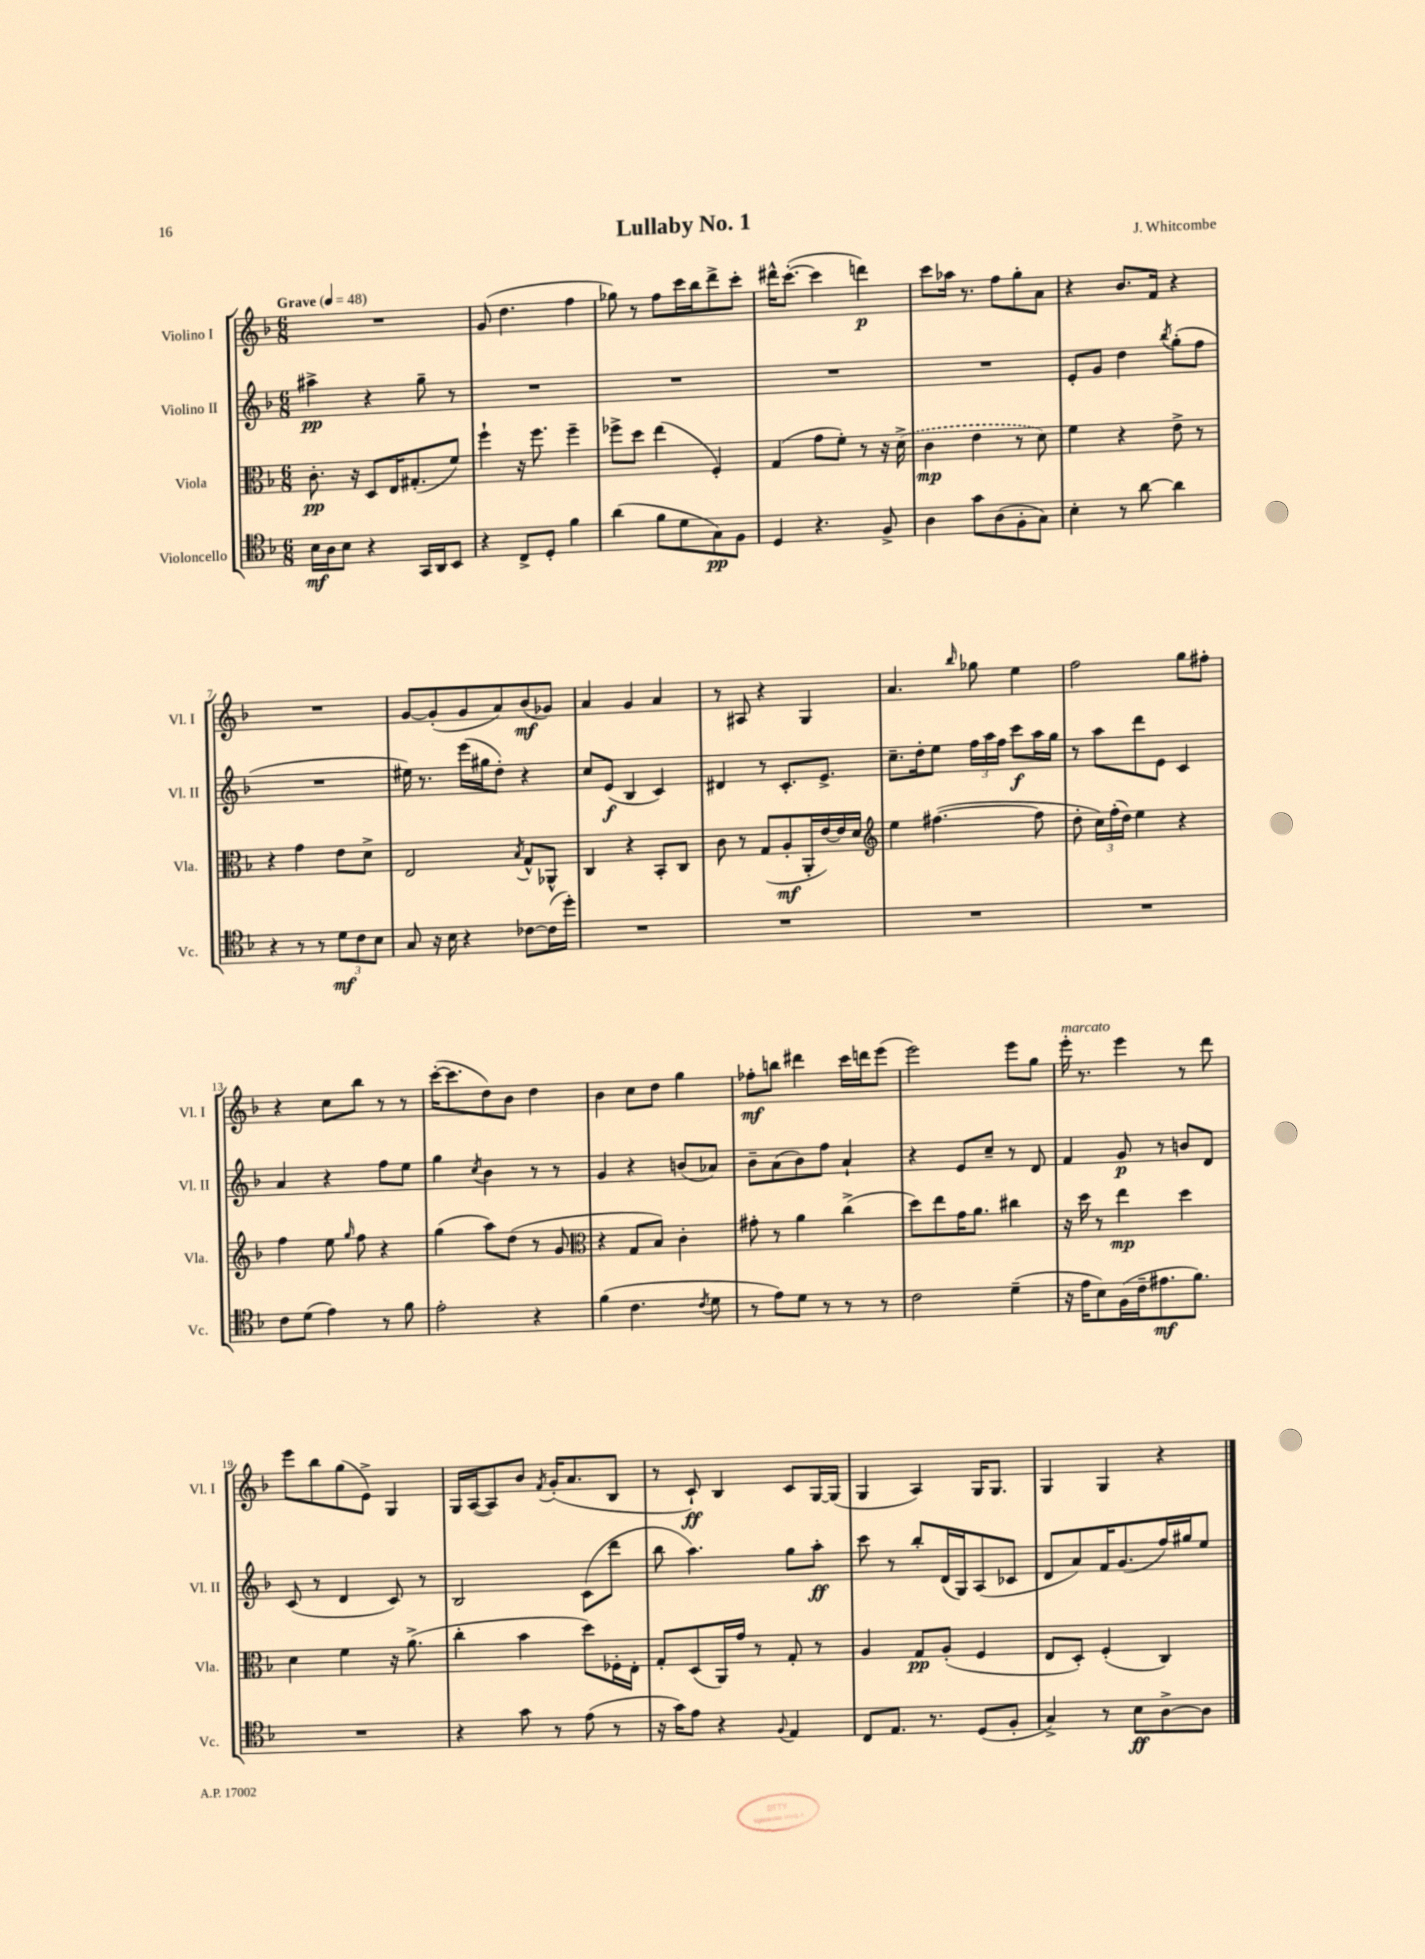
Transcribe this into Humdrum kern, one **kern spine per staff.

**kern	**dynam	**kern	**dynam	**kern	**dynam	**kern	**dynam
*part4	*part4	*part3	*part3	*part2	*part2	*part1	*part1
*staff4	*staff4	*staff3	*staff3	*staff2	*staff2	*staff1	*staff1
*I"Violoncello	*	*I"Viola	*	*I"Violino II	*	*I"Violino I	*
*I'Vc.	*	*I'Vla.	*	*I'Vl. II	*	*I'Vl. I	*
*clefC4	*	*clefC3	*	*clefG2	*	*clefG2	*
*k[b-]	*	*k[b-]	*	*k[b-]	*	*k[b-]	*
*M6/8	*	*M6/8	*	*M6/8	*	*M6/8	*
*MM48	*	*MM48	*	*MM48	*	*MM48	*
=1	=1	=1	=1	=1	=1	=1	=1
!	!	!	!	!	!	!LO:TX:a:B:t=Grave	!
16B-\LL	mf	8.c'\	pp	4aa#X^\	pp	2.r	.
16A\J	.	.	.	.	.	.	.
8B-\J	.	.	.	.	.	.	.
.	.	16r	.	.	.	.	.
4r	.	8D/L	.	4r	.	.	.
.	.	16E/K	.	.	.	.	.
.	.	(8.G#X'/	.	.	.	.	.
16GG/LL	.	.	.	8gg~\	.	.	.
16AA/J	.	.	.	.	.	.	.
8BB-/J	.	8f/J)	.	8r	.	.	.
=2	=2	=2	=2	=2	=2	=2	=2
4r	.	4ff`\	.	2.r	.	(8g/	.
.	.	.	.	.	.	4.dd\	.
8C^/L	.	16r	.	.	.	.	.
.	.	8.ff\	.	.	.	.	.
8D'/J	.	.	.	.	.	.	.
4f\	.	4ff~\	.	.	.	4ff\	.
=3	=3	=3	=3	=3	=3	=3	=3
(4a\	.	8ff-X^\L	.	2.r	.	8gg-X\)	.
.	.	8dd\J	.	.	.	8r	.
8f\L	.	(4ee\	.	.	.	8ff\L	.
8d\	.	.	.	.	.	16ccc\L	.
.	.	.	.	.	.	16bb-\J	.
8G\)	pp	4F'/)	.	.	.	8ddd^\	.
8F\J	.	.	.	.	.	8ccc'\J	.
=4	=4	=4	=4	=4	=4	=4	=4
4D/	.	(4G/	.	2.r	.	16ddd#X^^\KL	.
.	.	.	.	.	.	([8.ccc'\J	.
4.r	.	8g\L	.	.	.	4ccc\]	.
.	.	8f'\J)	.	.	.	.	.
.	.	8r	.	.	.	4dddn\)	p
8F^/	.	16r	.	.	.	.	.
.	.	(16d^\	.	.	.	.	.
=5	=5	=5	=5	=5	=5	=5	=5
4A\	.	4c\	mp	2.r	.	8ccc\L	.
.	.	.	.	.	.	16aa-X\Jk	.
.	.	.	.	.	.	8.r	.
8g\L	.	4e\	.	.	.	.	.
(8A\	.	.	.	.	.	8ff\L	.
8F'\	.	8r	.	.	.	8gg'\	.
8G\J)	.	8d\)	.	.	.	8a\J	.
=6	=6	=6	=6	=6	=6	=6	=6
4B-'\	.	4f\	.	8e'/L	.	4r	.
.	.	.	.	8g/J	.	.	.
8r	.	4r	.	4dd\	.	8.b-/L	.
[8a\	.	.	.	.	.	.	.
.	.	.	.	.	.	16f/Jk	.
.	.	.	.	8qbb-/	.	.	.
4a\]	.	8e^\	.	(8gg'\L	.	4r	.
.	.	8r	.	8ff\J	.	.	.
!!LO:LB:g=z
=7	=7	=7	=7	=7	=7	=7	=7
4r	.	4r	.	2.r	.	2.r	.
8r	.	4g\	.	.	.	.	.
8r	.	.	.	.	.	.	.
12d\L	mf	8e\L	.	.	.	.	.
12c\	.	.	.	.	.	.	.
.	.	8d^\J	.	.	.	.	.
12B-\J	.	.	.	.	.	.	.
=8	=8	=8	=8	=8	=8	=8	=8
8G/	.	2E/	.	16ee#X\)	.	[8g/L	.
.	.	.	.	8.r	.	.	.
16r	.	.	.	.	.	(8g'/]	.
16B-\	.	.	.	.	.	.	.
4r	.	.	.	(16eee\LL	.	8g/	.
.	.	.	.	16gg#X\J	.	.	.
.	.	.	.	8dd'\J)	.	8a/)	.
.	.	8qB-/	.	.	.	.	.
[8c-X\L	.	8G^^/L	.	4r	.	(8b-/	mf
(16c-\L]	.	8AA-X^^/J	.	.	.	8g-X/J)	.
16dd'\JJ)	.	.	.	.	.	.	.
=9	=9	=9	=9	=9	=9	=9	=9
2.r	.	4C/	.	8cc/L	.	4a/	.
.	.	.	.	(8e/J	f	.	.
.	.	4r	.	4B-/	.	4g/	.
.	.	8BB-'/L	.	4c/)	.	4a/	.
.	.	8C/J	.	.	.	.	.
=10	=10	=10	=10	=10	=10	=10	=10
2.r	.	8c\	.	4d#X/	.	8r	.
.	.	8r	.	.	.	8A#X/	.
.	.	(8G/L	.	8r	.	4r	.
.	.	8A'/	mf	8.c'/L	.	.	.
.	.	16AA'/L	.	.	.	4G/	.
.	.	[16e/)	.	8.e^/J	.	.	.
.	.	16e/]	.	.	.	.	.
.	.	16d/JJ	.	.	.	.	.
=11	=11	=11	=11	=11	=11	=11	=11
*	*	*clefG2	*	*	*	*	*
2.r	.	4ee\	.	8.cc~\L	.	4.a/	.
.	.	.	.	16dd'\k	.	.	.
.	.	([4.ff#X\	.	8ee\J	.	.	.
.	.	.	.	.	.	16qqbb-/	.
.	.	.	.	24ff\LL	.	8gg-X\	.
.	.	.	.	24aa\	.	.	.
.	.	.	.	24ff\JJ	.	.	.
.	.	.	.	8ccc\L	f	4ee\	.
.	.	8ff#\]	.	16aa\L	.	.	.
.	.	.	.	16gg\JJ	.	.	.
=12	=12	=12	=12	=12	=12	=12	=12
2.r	.	8dd'\	.	8r	.	2ff\	.
.	.	24cc\LL)	.	8aa\L	.	.	.
.	.	(24ff'\	.	.	.	.	.
.	.	24dd\JJ)	.	.	.	.	.
.	.	4ee\	.	8ddd\	.	.	.
.	.	.	.	8e\J	.	.	.
.	.	4r	.	4c/	.	8gg\L	.
.	.	.	.	.	.	8ff#X'\J	.
!!LO:LB:g=z
=13	=13	=13	=13	=13	=13	=13	=13
8c\L	.	4ff\	.	4a/	.	4r	.
(8d\J	.	.	.	.	.	.	.
4e\)	.	8ee\	.	4r	.	8cc\L	.
.	.	16qqgg/	.	.	.	.	.
.	.	8ff\	.	.	.	8bb-\J	.
8r	.	4r	.	8ff\L	.	8r	.
8f\	.	.	.	8ee\J	.	8r	.
=14	=14	=14	=14	=14	=14	=14	=14
2e'\	.	(4gg\	.	4gg\	.	([16ccc'\KL	.
.	.	.	.	.	.	8.ccc\]	.
.	.	.	.	8qcc/	.	.	.
.	.	8aa\L)	.	4b-\	.	8dd\)	.
.	.	(8dd\J	.	.	.	8b-\J	.
4r	.	8r	.	8r	.	4dd\	.
.	.	8g/	.	8r	.	.	.
=15	=15	=15	=15	=15	=15	=15	=15
*	*	*clefC3	*	*	*	*	*
(4f\	.	4r	.	4g/	.	4b-\	.
4.c\	.	8G/L	.	4r	.	8cc\L	.
.	.	8B-/J)	.	.	.	8dd\J	.
.	.	4c'\	.	(8bn/L	.	4gg\	.
8qc/	.	.	.	.	.	.	.
8d\	.	.	.	8a-X/J)	.	.	.
=16	=16	=16	=16	=16	=16	=16	=16
8r	.	8g#X'\	.	8b-~\L	.	8ff-X'\L	mf
8e\L)	.	8r	.	(8a\	.	8bbn\J	.
8d\J	.	4a\	.	8b-\)	.	4ddd#X\	.
8r	.	.	.	8ff\J	.	.	.
8r	.	(4cc^\	.	4a`/	.	16ccc\LL	.
.	.	.	.	.	.	16dddn\J	.
8r	.	.	.	.	.	(8eee\J	.
=17	=17	=17	=17	=17	=17	=17	=17
2c\	.	8dd\L)	.	4r	.	2eee\)	.
.	.	8ee\	.	.	.	.	.
.	.	16g\K	.	8e/L	.	.	.
.	.	8.a\J	.	.	.	.	.
.	.	.	.	8cc~/J	.	.	.
(4d~\	.	4cc#X\	.	8r	.	8eee\L	.
.	.	.	.	8d/	.	8gg\J	.
=18	=18	=18	=18	=18	=18	=18	=18
!	!	!	!	!	!	!LO:TX:a:i:t=marcato	!
16r	.	16r	.	4f/	.	16eee'\	.
16e\KL	.	16dd\	.	.	.	8.r	.
8B-\)	.	8r	.	.	.	.	.
(16F\L	.	4ee\	mp	8g/	p	4eee\	.
16c~\J	.	.	.	.	.	.	.
8.e#X\	mf	.	.	8r	.	.	.
.	.	4dd\	.	8bn/L	.	8r	.
8.f\J)	.	.	.	.	.	.	.
.	.	.	.	8d/J	.	8ddd\	.
!!LO:LB:g=z
=19	=19	=19	=19	=19	=19	=19	=19
2.r	.	4d\	.	(8c/	.	8eee\L	.
.	.	.	.	8r	.	8bb-\	.
.	.	4f\	.	4d/	.	(8gg\	.
.	.	.	.	.	.	8e^\J)	.
.	.	16r	.	8c/)	.	4G/	.
.	.	(8.a^\	.	.	.	.	.
.	.	.	.	8r	.	.	.
=20	=20	=20	=20	=20	=20	=20	=20
4r	.	4cc'\	.	2B-/	.	16G/LL	.
.	.	.	.	.	.	([16A/J	.
.	.	.	.	.	.	8A/])	.
8g\	.	4b-\	.	.	.	8b-/J	.
.	.	.	.	.	.	8qf/	.
8r	.	.	.	.	.	(16g'/KL	.
.	.	.	.	.	.	8.a/	.
(8e\	.	8dd\L)	.	(8c\L	.	.	.
8r	.	16F-X'\L	.	8ddd\J	.	8B-/J	.
.	.	16E'\JJ	.	.	.	.	.
=21	=21	=21	=21	=21	=21	=21	=21
16r	.	8G'/L	.	8bb-\	.	8r	.
16g\KL)	.	.	.	.	.	.	.
8e\J	.	(8D/	.	4.aa\)	.	8c`/)	ff
4r	.	16AA/L)	.	.	.	4B-/	.
.	.	16g/JJ	.	.	.	.	.
.	.	8r	.	.	.	.	.
8qqF/	.	.	.	.	.	.	.
4E/	.	8G'/	.	8gg\L	.	8c/L	.
.	.	8r	.	8aa'\J	ff	[16G/L	.
.	.	.	.	.	.	(16G/JJ]	.
=22	=22	=22	=22	=22	=22	=22	=22
8C/L	.	4A/	.	8ccc\	.	4G/	.
8.E/J	.	.	.	8r	.	.	.
.	.	8G/L	pp	8bb-'/L	.	4A/)	.
8.r	.	.	.	.	.	.	.
.	.	(8A'/J	.	(16d/L	.	.	.
.	.	.	.	16G/J)	.	.	.
(8D/L	.	4F/	.	(8A/	.	16G/KL	.
.	.	.	.	.	.	8.G/J	.
8F'/J	.	.	.	8c-X/J	.	.	.
=23	=23	=23	=23	=23	=23	=23	=23
4G^/)	.	8E/L	.	8d/L	.	4G/	.
.	.	8D'/J)	.	8a/)	.	.	.
8r	.	(4F'/	.	16f/K	.	4G/	.
.	.	.	.	(8.g/	.	.	.
8B-\L	ff	.	.	.	.	.	.
[8A^\	.	4C/)	.	16ff/L)	.	4r	.
.	.	.	.	16gg#X/J	.	.	.
8A\J]	.	.	.	8ee/J	.	.	.
==	==	==	==	==	==	==	==
*-	*-	*-	*-	*-	*-	*-	*-
